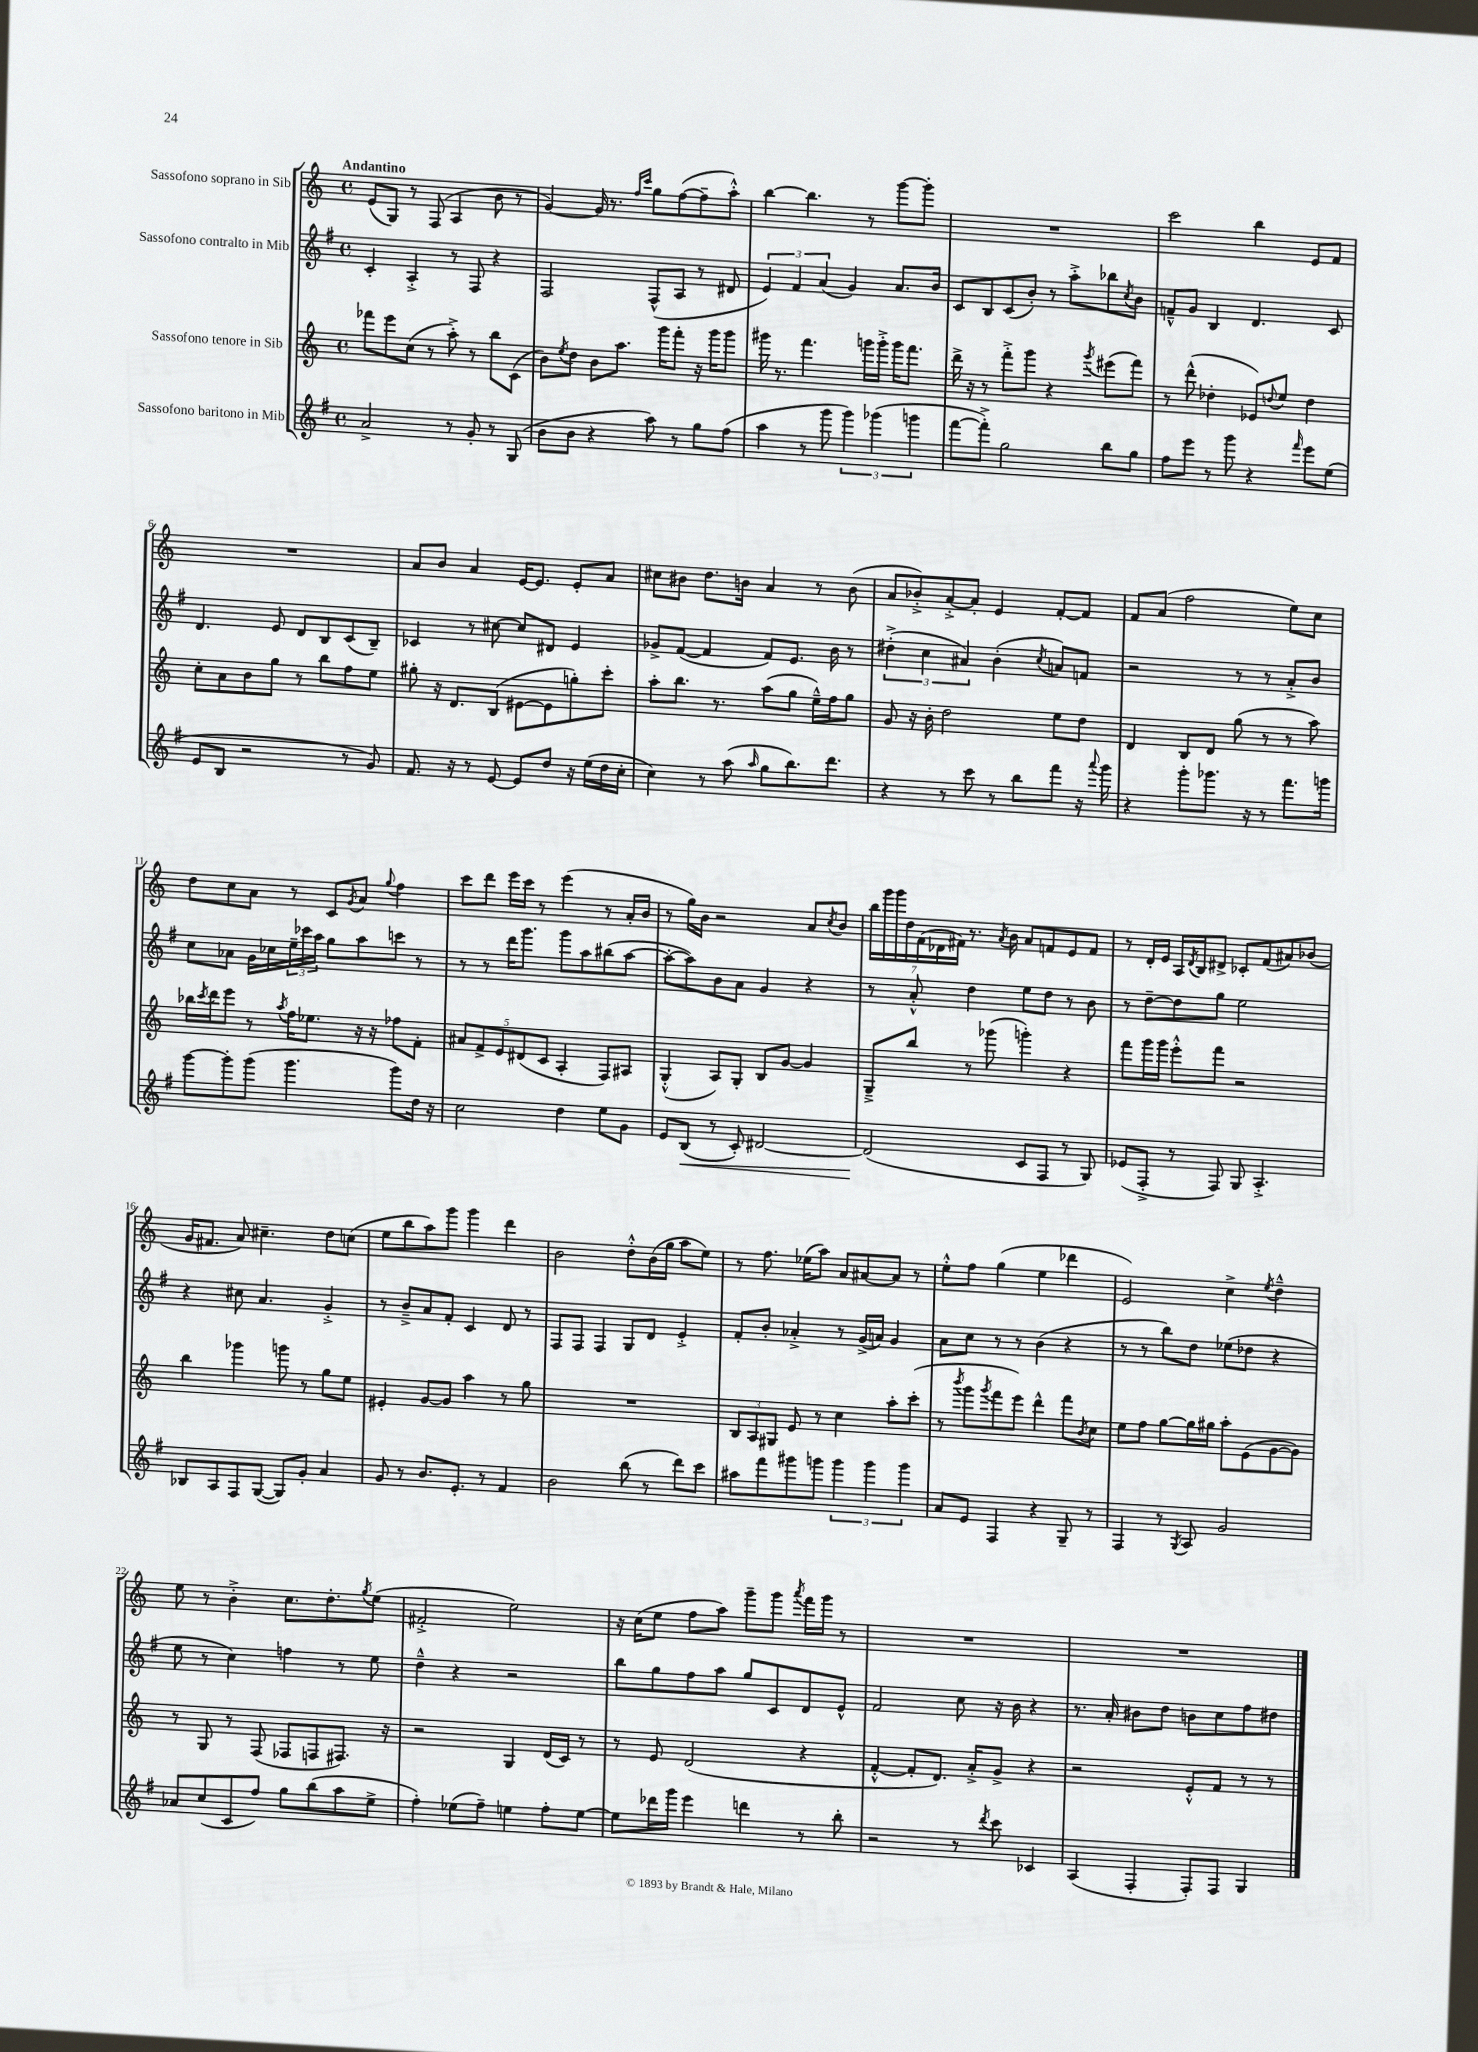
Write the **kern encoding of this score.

**kern	**dynam	**kern	**kern	**kern
*part4	*part4	*part3	*part2	*part1
*staff4	*staff4	*staff3	*staff2	*staff1
*I"Sassofono baritono in Mib	*	*I"Sassofono tenore in Sib	*I"Sassofono contralto in Mib	*I"Sassofono soprano in Sib
*clefG2	*	*clefG2	*clefG2	*clefG2
*k[f#]	*	*k[]	*k[f#]	*k[]
*M4/4	*	*M4/4	*M4/4	*M4/4
*met(c)	*	*met(c)	*met(c)	*met(c)
=1	=1	=1	=1	=1
!	!	!	!	!LO:TX:a:B:t=Andantino
2a^/	.	8fff-X\L	4c'/	(8e/L
.	.	8eee\	.	8G/J)
.	.	(8cc\J	4A'^/	8r
.	.	8r	.	(8F/
8r	.	8aa'^\)	8r	4A/
8g'/	.	8r	8F#/	.
8r	.	8bb\L	4r	8b\
(8G/	.	(8c\J	.	8r
=2	=2	=2	=2	=2
8b\L	.	8b\L)	2F#/	[4g/)
.	.	8qee/	.	.
8b\J	.	8dd\J	.	.
4r	.	8b\L	.	16g/]
.	.	.	.	8.r
.	.	8.aa\J	.	.
.	.	.	.	16qqff/LL
.	.	.	.	16qqccc/JJ
8aa\)	.	.	(8F#^^/L	8gg\L
.	.	16ggg\KL	.	.
8r	.	8fff'\J	8A/J	([8ff\
8gg\L	.	16r	8r	8ff~\]
.	.	16ggg\KL	.	.
(8ff#\J	.	8ggg\J	8d#X/	8aa'^^\J)
=3	=3	=3	=3	=3
4aa\	.	16ggg#X\	6e/)	[4bb\
.	.	8.r	.	.
.	.	.	6f#/	.
8r	.	4.fff\	.	4.bb\]
.	.	.	(6a/	.
8ggg\	.	.	.	.
6ggg\)	.	.	4g/)	.
.	.	16gggn\LL	.	8r
(6ggg-X\	.	.	.	.
.	.	16ggg'^\JJ	.	.
.	.	16ggg\KL	8.a/L	[8ggg\L
.	.	8.fff\J	.	.
6gggn\	.	.	.	.
.	.	.	.	8ggg'\J]
.	.	.	16b/Jk	.
=4	=4	=4	=4	=4
[8fff#\L	.	16ddd^\	8c/L	1r
.	.	16r	.	.
8fff#'^\J])	.	8r	8B/	.
2gg\	.	8fff'^\L	(8c/	.
.	.	8ggg\J	8b'/J)	.
.	.	4r	8r	.
.	.	.	8aa'^\L	.
.	.	8qggg/	.	.
8bb\L	.	(8eee#X\L	8bb-X\	.
.	.	.	8qcc/	.
8gg\J	.	8fff\J)	8b\J	.
=5	=5	=5	=5	=5
8ff#\L	.	8r	8fn~^^/L	2ccc\
8eee\J	.	(8ddd^^\	8g/J	.
8r	.	4dd-X'\	4B/	.
8ggg\	.	.	.	.
4r	.	8e-X/L)	4.d/	4bb\
.	.	8qqddn/	.	.
.	.	8ee/J	.	.
16qqfff#/	.	.	.	.
8eee\L	.	4dd\	.	8e/L
(8ee\J	.	.	8c/	8f/J
!!LO:LB:g=z
=6	=6	=6	=6	=6
8e/L	.	8cc'\L	4.d/	1r
8B/J	.	8a\	.	.
2r	.	8b\	.	.
.	.	8gg\J	8e/	.
.	.	8r	8d/L	.
.	.	8bb\L	8B/	.
8r	.	8ff\	(8c/	.
8g/)	.	8ee\J	8B~/J)	.
=7	=7	=7	=7	=7
8.f#/	.	8gg#X'\	4c-X/	8a/L
.	.	16r	.	8b/J
16r	.	8.d/L	.	.
8r	.	.	8r	4a/
[8e/	.	(8B/J	[8cc#X\	.
8e/L]	.	[8e#X\L	8cc#/L]	[16e/KL
.	.	.	.	8.e/J]
8dd/J	.	8e#\]	8d#X/J	.
16r	.	8ggn'\)	4e/	8e'/L
(16ee\LL	.	.	.	.
16dd\	.	8ccc'\J	.	8a/J
16cc'\JJ	.	.	.	.
=8	=8	=8	=8	=8
4cc\)	.	8aa'\L	8g-X^/L	8cc#X\L
.	.	8.bb\J	([8f#/J	8b#X\J
8r	.	.	4f#/]	8.dd\L
.	.	8.r	.	.
(8aa\	.	.	.	.
.	.	.	.	16bn\Jk
16qqaa/	.	.	.	.
8gg\L	.	(8aa\L	8f#/L)	4a/
8.bb\)	.	8gg\J	8.e/J	.
.	.	16ee~^^\LL)	.	8r
8.ddd\J	.	16ff\J	16b\	.
.	.	8gg\J	8r	(8b\
=9	=9	=9	=9	=9
4r	.	8g/	(6dd#X'^\	8a/L
.	.	16r	.	8b-X'^/)
.	.	.	6cc\	.
.	.	16b'\	.	.
8r	.	2dd\	.	[8a'^/
.	.	.	6a#X/)	.
8ccc\	.	.	.	8a'/J]
8r	.	.	(4b'\	4e/
8bb\L	.	.	.	.
.	.	.	8qcc/	.
8fff#\J	.	8ee\L	8an/L)	[8f'/L
16r	.	8dd\J	8fn/J	8f/J]
8qqaaa/	.	.	.	.
16ggg\	.	.	.	.
=10	=10	=10	=10	=10
4r	.	4d/	2r	8f/L
.	.	.	.	(8a/J
8ggg'\L	.	8B/L	.	2ff\
8.ggg-X\J	.	8d/J	.	.
.	.	(8gg\	8r	.
16r	.	.	.	.
8r	.	8r	8r	.
8.fff#\L	.	8r	8a'^/L	8ee\L)
.	.	8aa\)	8b/J	8cc\J
16gggn\Jk	.	.	.	.
!!LO:LB:g=z
=11	=11	=11	=11	=11
[8ggg\L	.	16bb-X\LL	8cc\L	8dd\L
.	.	8qccc/	.	.
.	.	16ddd\J	.	.
8ggg'\]	.	8eee\J	8a-X\J	8cc\
(8ggg\J	.	8r	16g\LL	8a\J
.	.	.	16cc-X\	.
.	.	8qaa/	.	.
4.ggg\	.	16ff\KL	24ee~\	8r
.	.	.	24ccc-X\	.
.	.	8.ee-X\J	.	.
.	.	.	24aa\JJ	.
.	.	.	8gg\L	8c/L
.	.	.	.	8qg/
.	.	16r	8aa\	8a/J
.	.	16r	.	.
.	.	.	.	8qqgg/
8ggg\L)	.	8ff-X\L	8cccn\J	4ff\
16dd\Jk	.	8f'\J	8r	.
16r	.	.	.	.
=12	=12	=12	=12	=12
2cc\	.	10a#X/L	8r	8ccc\L
.	.	10f^/	.	.
.	.	.	8r	8ddd\J
.	.	10e/	.	.
.	.	.	16ddd\KL	16eee\LL
.	.	(10d#X/	.	.
.	.	.	8.ggg\J	16ccc\JJ
.	.	.	.	8r
.	.	10c/J	.	.
4dd\	.	4A'/	8ggg\L	(4eee\
.	.	.	8aa\	.
8ee\L	.	8F/L)	(8bb#X\	8r
8g\J	.	8A#X/J	[8aa\J	16a'/LL
.	.	.	.	16b/JJ
=13	=13	=13	=13	=13
8e/L	.	(4G'^^/	8aa'\L_	8r
!	!LO:HP:b	!	!	!
(8B/J	<	.	8aa\])	16gg\LL)
.	.	.	.	16b\JJ
8r	.	8A/L)	8b\	2r
8c'/)	.	8G'/J	8a\J	.
[2d#X/	.	8B/L	4g/	.
.	.	[8g/J	.	.
.	.	4g/]	4r	8a/L
.	.	.	.	8qcc/
.	.	.	.	8b/J
=14	=14	=14	=14	=14
(2d#/]	.	8G~^/L	8r	28bb\LL
.	.	.	.	28ggg\
.	.	.	.	28ggg\
.	.	.	.	28dd\
.	.	8bb/J	8a'^^/	.
.	.	.	.	(28f\
.	.	.	.	28d-X\
.	.	.	.	28f#X\JJ)
.	.	8r	4dd\	8.r
.	.	(8ggg-X\	.	.
.	.	.	.	8qa/
.	.	.	.	16b\
8c/L	[	4gggn'\)	8ee\L	8a/L
8F#/J	.	.	8dd\J	8fn/
8r	.	4r	8r	8e/
8G/)	.	.	8b\	8f/J
=15	=15	=15	=15	=15
(8e-X/L	.	8fff\L	8r	8r
8F#'^/J	.	16ggg\L	[8dd~\L	16d'/LL
.	.	16ggg\JJ	.	16e/JJ
8r	.	8eee'^^\L	8dd\]	16A/LL
.	.	.	.	8qd/
.	.	.	.	16B/J
8F#/)	.	8fff\J	8gg\J	8d#X^/J
8G/	.	2r	2ee\	8c-X'/L
4.A'^/	.	.	.	(8f/
.	.	.	.	8a#X/)
.	.	.	.	(8b-X/J
!!LO:LB:g=z
=16	=16	=16	=16	=16
8B-X/L	.	4bb\	4r	16g/KL
.	.	.	.	8.f#X/J
8A/	.	.	.	.
8F#/	.	4ggg-X\	8cc#X\	8a/)
([8G/J	.	.	4.a/	4.cc#X~\
8G/L])	.	8gggn\	.	.
8g'/J	.	8r	.	.
4a/	.	8gg\L	4g'^/	8dd\L
.	.	8ee\J	.	(8ccn\J
=17	=17	=17	=17	=17
8g/	.	4e#X'/	8r	8ee\L
8r	.	.	8b~^/L	8bb\
8.b/L	.	[8g/L	8a/	8aa\)
.	.	8g/J]	8f#'/J	8ggg\J
8.e'/J	.	.	.	.
.	.	4aa\	4c/	4ggg\
8r	.	.	.	.
4f#/	.	8r	8d/	4ddd\
.	.	8gg\	8r	.
=18	=18	=18	=18	=18
2b\	.	1r	8F#/L	2b\
.	.	.	8F#/J	.
.	.	.	4F#/	.
(8bb\	.	.	8G/L	8dd'^^\L
8r	.	.	8d/J	(16b\L
.	.	.	.	16gg\JJ
8ddd\L)	.	.	4e'^/	8aa\L
8ccc\J	.	.	.	8ee\J)
=19	=19	=19	=19	=19
8aa#X\L	.	12B/L	8f#'/L	8r
.	.	12A/	.	.
8fff#\	.	.	8b'/J	8.ff\
.	.	12G#X/J	.	.
8ggg#X\	.	8e/	4a-X'^/	.
.	.	.	.	(16ee-X\KL
8gggn\J	.	8r	.	8aa\J)
6ggg\	.	4cc\	8r	8a/L
.	.	.	(16g^/LL	[8a#X/
6ggg\	.	.	.	.
.	.	.	16an/JJ)	.
.	.	8aa'\L	4g/	8a#/J]
6ggg\	.	.	.	.
.	.	(8ccc'\J	.	8r
=20	=20	=20	=20	=20
8a/L	.	8r	8a\L	8ee'^^\L
.	.	8qbbb/	.	.
8e/J	.	8ggg\L	8cc\J	8ff\J
.	.	8qggg/	.	.
4F#/	.	8fff\	8r	(4gg\
.	.	8eee\J)	8r	.
4r	.	4ddd^^\	(4b\	4ee\
8G~/	.	8fff\L	4r	4ddd-X\
.	.	8qb/	.	.
8r	.	8cc\J	.	.
=21	=21	=21	=21	=21
4F#/	.	8ee\L	8r	2e/)
.	.	8ff\J	8r	.
8r	.	[8gg\L	8bb\L)	.
8qG/	.	.	.	.
8A/	.	16gg\L]	8dd\J	.
.	.	16gg#X\JJ	.	.
2g/	.	8aa'\L	(8ee-X\L	4cc^\
.	.	(8e\	8dd-X\J	.
.	.	.	.	8qee/
.	.	[8g\	4r	4dd~^^\
.	.	8g\J])	.	.
!!LO:LB:g=z
=22	=22	=22	=22	=22
8a-X/L	.	8r	8ee\	8ee\
(8cc/	.	8G/	8r	8r
8c/	.	8r	4cc\)	4b'^\
8ff#/J)	.	(8F/	.	.
8gg\L	.	8F-X/L	4ffn\	8.cc\L
(8bb\	.	8Fn/	.	.
.	.	.	.	8.dd'\
8aa\	.	8.F#X/J)	8r	.
.	.	.	.	8qgg/
8ee^\J	.	.	8ee\	(8ee\J
.	.	16r	.	.
=23	=23	=23	=23	=23
4ff#'\)	.	2r	4dd~^^\	2f#X'^/
(8ee-X\L	.	.	4r	.
8ff#~\J)	.	.	.	.
4een\	.	4G/	2r	2ee\)
8ff#'\L	.	(16d/LL	.	.
.	.	16c/JJ)	.	.
[8ee\J	.	8r	.	.
=24	=24	=24	=24	=24
8ee\L]	.	8r	8bb\L	16r
.	.	.	.	(16cc\KL
16ddd-X\L	.	8e/	8gg\	8ee\J
16ggg\JJ	.	.	.	.
4eee\	.	(2d/	8ff#\	8ff\L
.	.	.	8aa\J	8aa\J)
4dddn\	.	.	8gg/L	8ggg~\L
.	.	.	8c/	8ggg\J
.	.	.	.	8qaaa/
8r	.	4r	8d/	16fff\LL
.	.	.	.	16ggg\JJ
8bb'\	.	.	8e^^/J	8r
=25	=25	=25	=25	=25
2r	.	[4f'^^/	2f#/	1r
.	.	8f'/L]	.	.
.	.	8.d/J)	.	.
8r	.	.	8cc\	.
.	.	16a'^/KL	.	.
8qddd/	.	.	.	.
8ccc\	.	8g^/J	16r	.
.	.	.	16b\	.
4c-X/	.	4r	4r	.
=26	=26	=26	=26	=26
(4A/	.	2r	8.r	1r
.	.	.	16a'/	.
4F#'/	.	.	8b#X\L	.
.	.	.	8dd\J	.
8F#'/L)	.	8e'^^/L	8bn\L	.
8F#/J	.	8f/J	8cc\	.
4G/	.	8r	8ff#\	.
.	.	8r	8dd#X\J	.
==	==	==	==	==
*-	*-	*-	*-	*-
